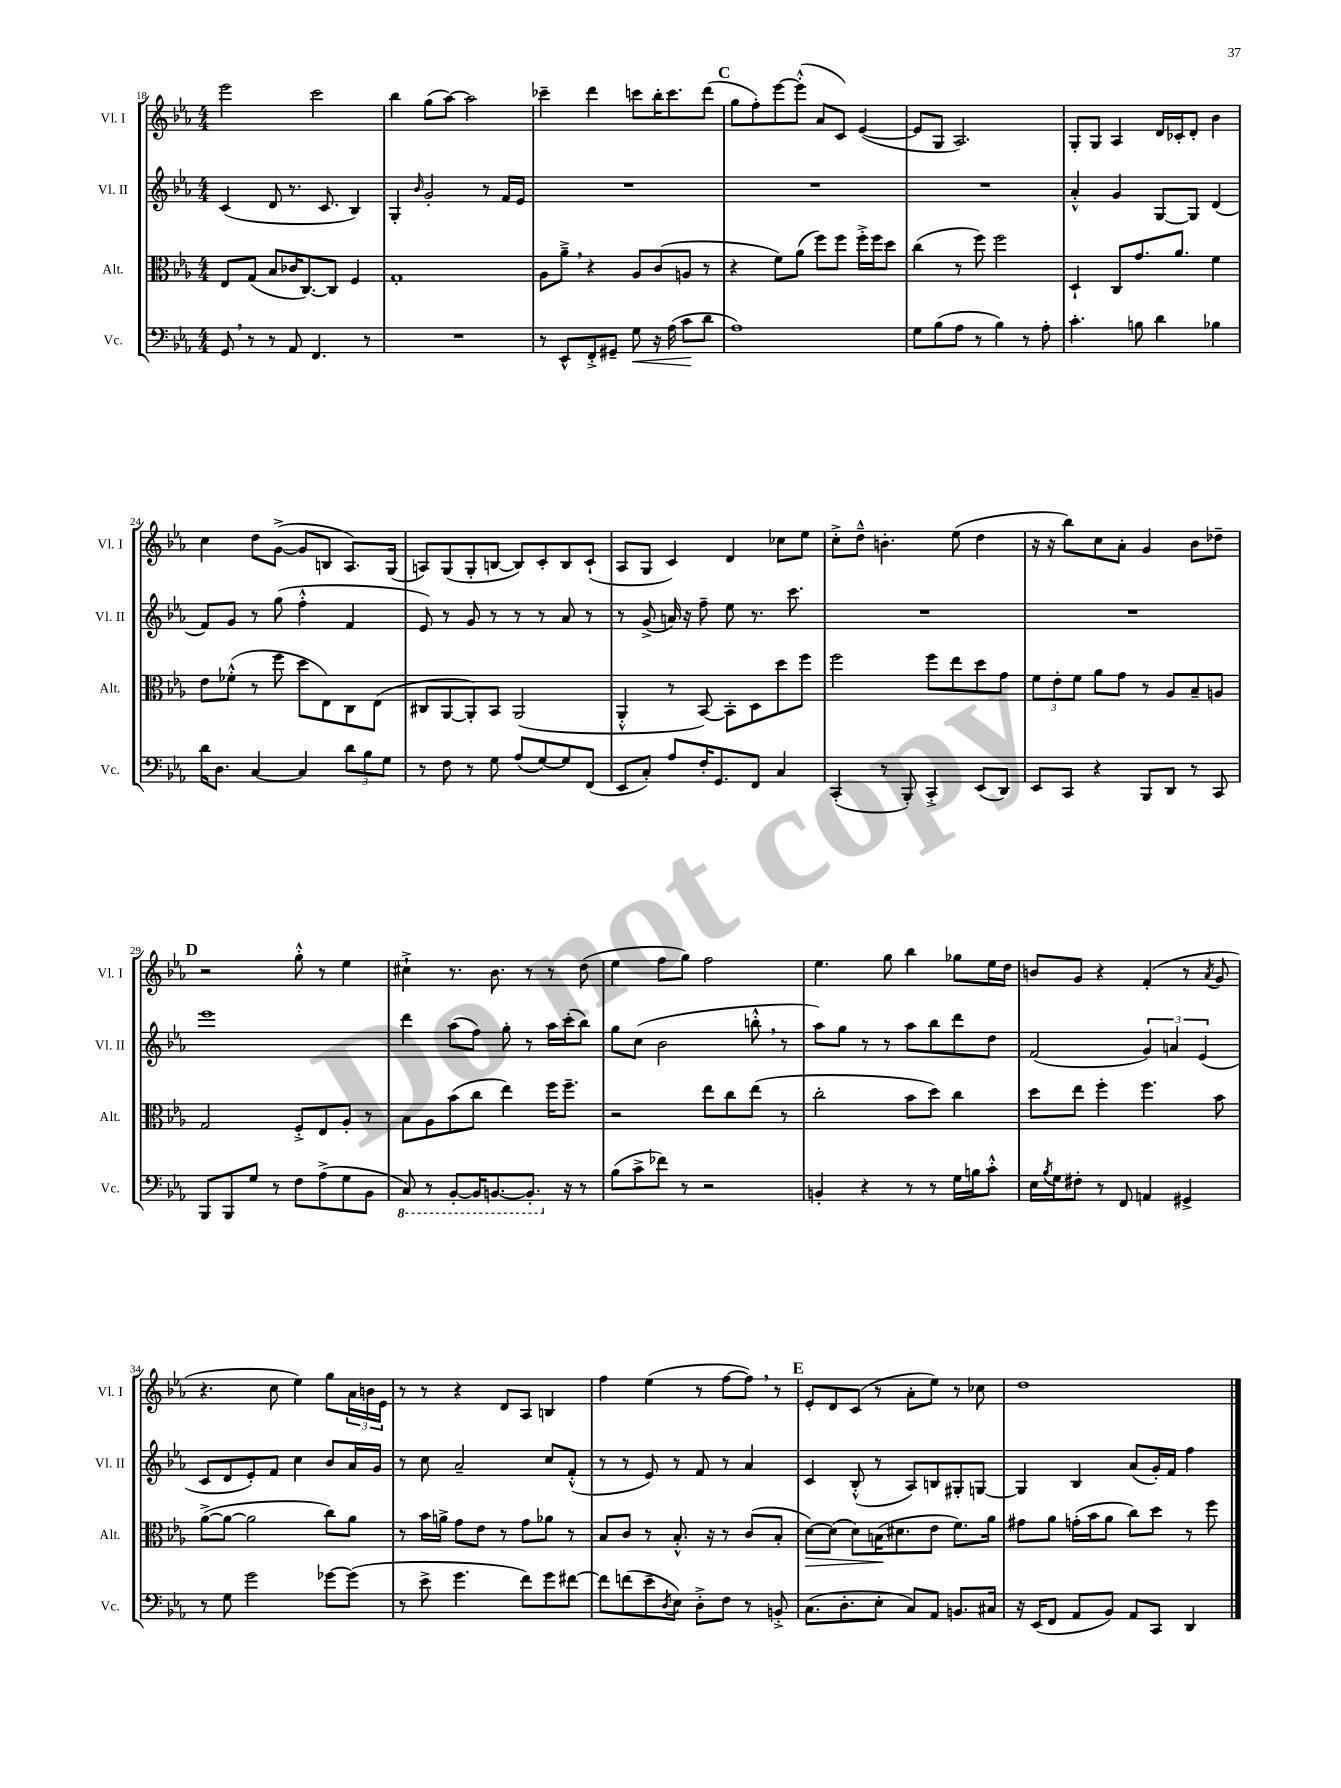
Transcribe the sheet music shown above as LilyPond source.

<<
\new StaffGroup <<
\new Staff = "s0" \with { instrumentName = "Vl. I" shortInstrumentName = "Vl. I" } {
    \clef treble \key ees \major \numericTimeSignature \time 4/4
    ees'''2 c'''2 |
    bes''4 g''8( aes''8~) aes''2 |
    ces'''4-- d'''4 c'''8 bes''16-. c'''8. d'''8( |
    \mark \markup { \bold "C" } g''8 f''8-.) ees'''8~ ees'''8-.-^( aes'8 c'8) ees'4~( |
    ees'8 g8 aes2.) |
    g8-. g8 aes4 d'16 ces'16-. d'8-. bes'4 |
    c''4 d''8 g'8~->( g'8 b8 aes8.) g16( |
    a8) g8( g8-. b8~ b8) c'8-. b8 c'8-!( |
    aes8 g8 c'4) d'4 ces''8 ees''8 |
    c''8-.-> d''8---^ b'4.-. ees''8( d''4 |
    r16 r16 bes''8) c''8 aes'8-. g'4 bes'8 des''8-- |
    \mark \markup { \bold "D" } r2 g''8-.-^ r8 ees''4 |
    cis''4-!-> r8. bes'8. r8 r8 d''8( |
    ees''4 f''8 g''8) f''2 |
    ees''4. g''8 bes''4 ges''8 ees''16 d''16 |
    b'8 g'8 r4 f'4-.( r8 \acciaccatura { aes'8 } g'8 |
    r4. c''8 ees''4) g''8 \tuplet 3/2 { aes'16 b'16 ees'16 } |
    r8 r8 r4 d'8 aes8 b4 |
    f''4 ees''4( r8 f''8~ f''8) \breathe r8 |
    \mark \markup { \bold "E" } ees'8-. d'8 c'8( r8 aes'8-. ees''8) r8 ces''8 |
    d''1 \bar "|." |
}
\new Staff = "s1" \with { instrumentName = "Vl. II" shortInstrumentName = "Vl. II" } {
    \clef treble \key ees \major \numericTimeSignature \time 4/4
    c'4( d'8 r8. c'8. bes4) |
    g4-. \grace { bes'16 } g'2-. r8 f'16 ees'16 |
    R1 |
    \mark \markup { \bold "C" } R1 |
    R1 |
    aes'4-.-^ g'4 g8~ g8 d'4( |
    f'8) g'8 r8 g''8( f''4-.-^ f'4 |
    ees'8) r8 g'8 r8 r8 r8 aes'8 r8 |
    r8 g'8->( a'16) r16 f''8-- ees''8 r8. c'''8. |
    R1 |
    R1 |
    \mark \markup { \bold "D" } ees'''1 |
    d'''4 aes''8( f''8) g''8-. r8 aes''16 c'''16-.( bes''8) |
    g''8 c''8( bes'2 b''8-.-^ \breathe r8 |
    aes''8) g''8 r8 r8 aes''8 bes''8 d'''8 d''8 |
    f'2( \tuplet 3/2 { g'4) a'4 ees'4( } |
    c'8 d'8 ees'8-.) f'8 c''4 bes'8 aes'16 g'16 |
    r8 c''8 aes'2-- c''8 f'8-.-^( |
    r8 r8 ees'8) r8 f'8 r8 aes'4 |
    \mark \markup { \bold "E" } c'4 bes8-.-^( r8 aes8) b8 gis8-. g8~ |
    g4 bes4 aes'8( g'16-.) f'16 f''4 \bar "|." |
}
\new Staff = "s2" \with { instrumentName = "Alt." shortInstrumentName = "Alt." } {
    \clef alto \key ees \major \numericTimeSignature \time 4/4
    ees8 g8( bes8 ces'16 c8.~) c8 f4 |
    g1-. |
    aes8 aes'8---> \breathe r4 aes8 c'8( a8 r8 |
    \mark \markup { \bold "C" } r4 f'8) aes'8( f''8) f''8 f''16-.-> f''16 d''8 |
    c''4( r8 f''8) f''2 |
    d4-! c8 g'8. aes'8. f'4 |
    ees'8 fes'8-.-^( r8 f''8 d''8 ees8) c8 ees8( |
    cis8 aes,8~ aes,8-.) bes,8 aes,2( |
    aes,4-.-^ r8 bes,8~) bes,8-. d8 d''8 f''8 |
    f''2 f''8 ees''8 d''8 g'8 |
    \tuplet 3/2 { f'8 ees'8-. f'8 } aes'8 g'8 r8 aes8 bes8-- a8 |
    \mark \markup { \bold "D" } g2 f8-.-> ees8 aes8-. r8 |
    bes8 aes8 bes'8( c''8 ees''4) f''16 f''8.-- |
    r2 ees''8 c''8 ees''8( r8 |
    c''2-. bes'8 d''8) c''4 |
    d''8 ees''8 f''4-. f''4. bes'8 |
    aes'8~->( aes'8~ aes'2 c''8) aes'8 |
    r8 bes'16 a'16-> g'8 ees'8 r8 g'8 aes'8 r8 |
    bes8 c'8 r8 bes8.-.-^ r16 r8 c'8( bes8-. |
    \mark \markup { \bold "E" } d'8~\>) d'8( d'8) b16\!( dis'8. ees'8 f'8.) aes'16 |
    gis'8 aes'8 g'16-.( bes'16 aes'8 c''8) d''8 r8 f''8 \bar "|." |
}
\new Staff = "s3" \with { instrumentName = "Vc." shortInstrumentName = "Vc." } {
    \clef bass \key ees \major \numericTimeSignature \time 4/4
    g,8 \breathe r8 r8 aes,8 f,4. r8 |
    R1 |
    r8 ees,8-^ f,8-.-> gis,8-- g8\< r16 aes16( c'8\! d'8 |
    \mark \markup { \bold "C" } aes1) |
    g8 bes8( aes8 r8 bes4) r8 aes8-. |
    c'4.-. b8 d'4 bes4 |
    d'16 d8. c4~ c4 \tuplet 3/2 { d'8 bes8 g8 } |
    r8 f8 r8 g8 aes8( g8~) g8 f,8( |
    ees,8 c8-.) aes8 f16-. g,8. f,8 c4 |
    c,4-.( r8 bes,,8-.) c,4-.-> ees,8( d,8) |
    ees,8 c,8 r4 bes,,8 d,8 r8 c,8 |
    \mark \markup { \bold "D" } bes,,8 bes,,8 g8 r8 f8 aes8->( g8 bes,8 |
    \ottava #-1 c,8) r8 bes,,8~-. bes,,16 b,,8.~ b,,8.-. \ottava #0 r16 r8 |
    bes8( c'8-> fes'8) r8 r2 |
    b,4-. r4 r8 r8 g16 b16 c'8-.-^ |
    ees16 \acciaccatura { bes8 } g16 fis8-. r8 f,8 a,4 gis,4-> |
    r8 g8 g'2 ges'8~ ges'8( |
    r8 ees'8-> g'4. f'8) g'8 fis'8~ |
    fis'8 f'8( ees'8-- \acciaccatura { d8 } ees8) d8-.-> f8 r8 b,8-.-> |
    \mark \markup { \bold "E" } c8.( d8.-. ees8-. c8) aes,8 b,8. cis16 |
    r16 ees,16( f,8 aes,8 bes,8) aes,8 c,8 d,4 \bar "|." |
}
>>
>>
\layout { \context { \Score currentBarNumber = #18 } }
